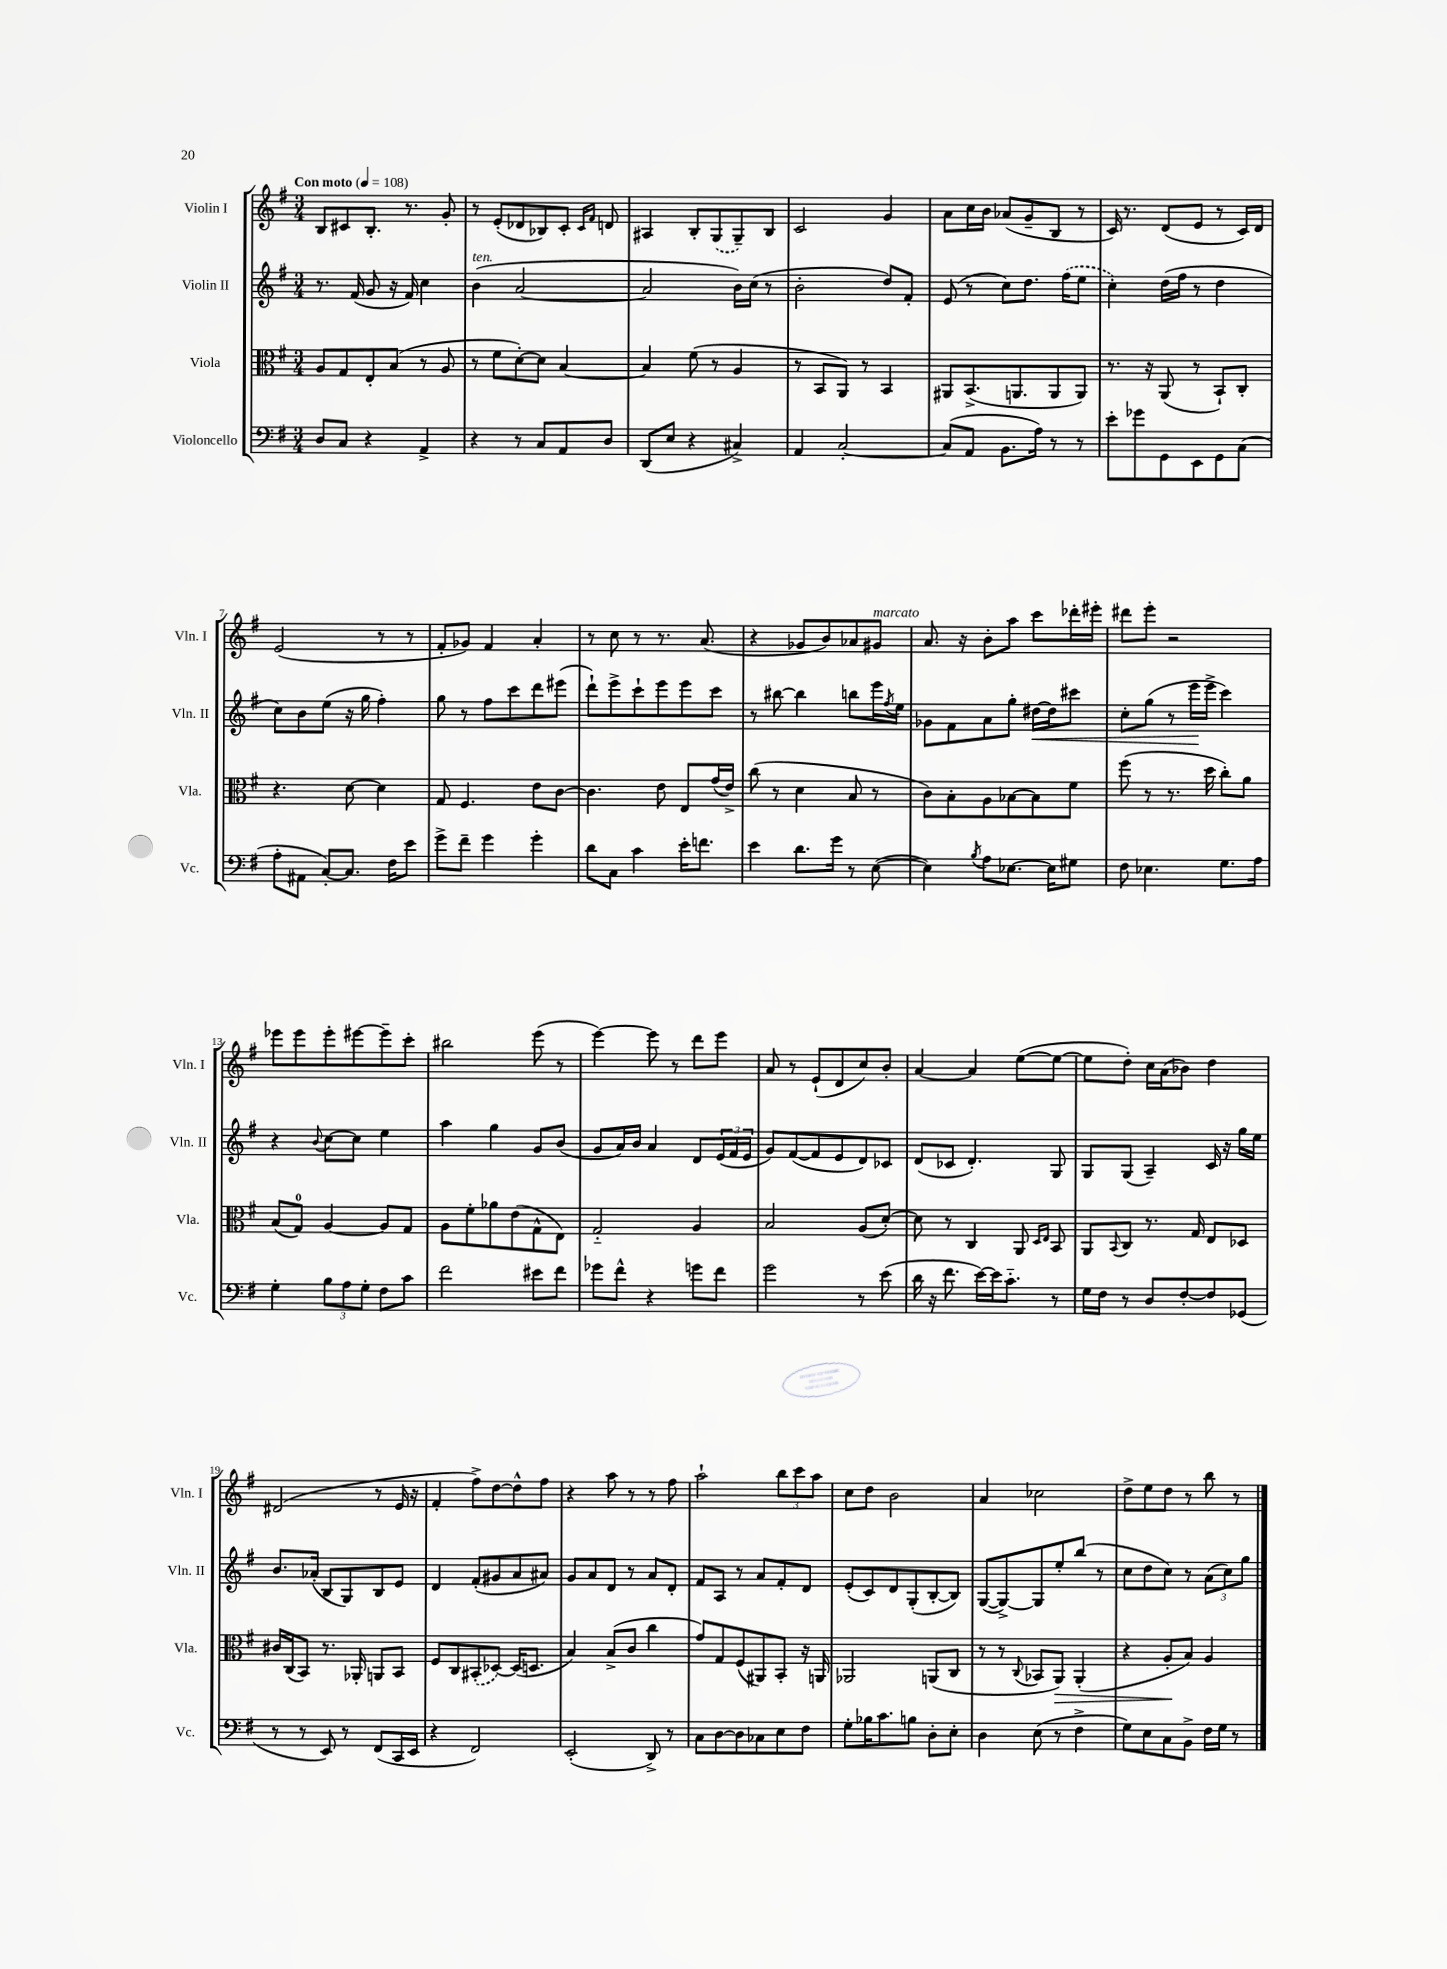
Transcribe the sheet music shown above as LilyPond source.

<<
\new StaffGroup <<
\new Staff = "s0" \with { instrumentName = "Violin I" shortInstrumentName = "Vln. I" } {
    \clef treble \key g \major \numericTimeSignature \time 3/4 \tempo "Con moto" 4 = 108
    b8 cis'8 b8.-. r8. g'8-. |
    r8 e'8-.( des'8 bes8) c'8-. \grace { c'16 fis'16 } d'8 |
    ais4 b8-. \once \slurDashed g8( g8--) b8 |
    c'2 g'4 |
    a'8 c''16 b'16 aes'8( g'8-- b8 r8 |
    c'16) r8. d'8( e'8 r8 c'16) d'16 |
    e'2( r8 r8 |
    fis'8-. ges'8) fis'4 a'4-. |
    r8 c''8 r8 r8. a'8.( |
    r4 ges'8 b'8) aes'8 gis'8^\markup { \italic "marcato" } |
    a'8. r16 b'8-. a''8 c'''8 des'''16-. eis'''16-. |
    dis'''8 e'''8-. r2 |
    ees'''8 ees'''8 ees'''8-. eis'''8~ eis'''8-- c'''8-. |
    bis''2 e'''8( r8 |
    e'''4~) e'''8 r8 d'''8 e'''8 |
    a'8 r8 e'8-!( d'8 c''8) b'8-. |
    a'4~ a'4 e''8~( e''8~ |
    e''8 d''8-.) c''16 a'16( bes'8) d''4 |
    dis'2( r8 e'16 r16 |
    fis'4-. fis''8->) d''8~ d''8-^ fis''8 |
    r4 a''8 r8 r8 fis''8 |
    a''2-! \tuplet 3/2 { b''8 c'''8 a''8 } |
    c''8 d''8 b'2 |
    a'4 ces''2 |
    d''8-> e''8 d''8 r8 b''8 r8 \bar "|." |
}
\new Staff = "s1" \with { instrumentName = "Violin II" shortInstrumentName = "Vln. II" } {
    \clef treble \key g \major \numericTimeSignature \time 3/4
    r8. fis'16( g'8 r16 fis'16) c''4 |
    b'4^\markup { \italic "ten." }( a'2~ |
    a'2 b'16) c''16( r8 |
    b'2-. d''8) fis'8-. |
    e'8( r8 c''8) d''8. \once \slurDashed fis''16( e''8 |
    c''4-.) d''16( fis''16 r8 d''4 |
    c''8) b'8 e''8( r16 g''16 fis''4-.) |
    g''8 r8 fis''8 c'''8 d'''8 eis'''8( |
    d'''8-!) e'''8-> c'''8-! e'''8 e'''8 c'''8 |
    r8 bis''8~ bis''4 b''8 e'''16 \acciaccatura { fis''8 } e''16 |
    ges'8 fis'8 a'8 g''8-. dis''16~\< dis''16 cis'''8 |
    c''8-. g''8( r8 e'''16\! e'''16-> c'''4) |
    r4 \appoggiatura { b'8 } c''8~ c''8 e''4 |
    a''4 g''4 g'8 b'8( |
    g'8 a'16) b'16 a'4 d'8 \tuplet 3/2 { e'16( fis'16 e'16 } |
    g'8) fis'8~( fis'8 e'8 d'8) ces'8 |
    d'8( ces'8 d'4.-.) g8 |
    g8 g8( a4--) c'16 r16 g''16 e''16 |
    b'8. aes'16-.( b8 g8) b8 e'8 |
    d'4 fis'8-.( gis'8 a'8 ais'8) |
    g'8 a'8 d'8 r8 a'8 d'8-. |
    fis'8 a8 r8 a'8 fis'8-. d'8 |
    e'8-.( c'8) d'8 g8-.( b8~-. b8) |
    g8~( g8~->) g8 e''8-. b''8( r8 |
    c''8 d''8 c''8) r8 \tuplet 3/2 { a'8( c''8) g''8 } \bar "|." |
}
\new Staff = "s2" \with { instrumentName = "Viola" shortInstrumentName = "Vla." } {
    \clef alto \key g \major \numericTimeSignature \time 3/4
    a8 g8 e8-. b8( r8 a8 |
    r8 fis'8 d'8~-.) d'8 b4~ |
    b4 fis'8( r8 a4 |
    r8 b,8 a,8) r8 b,4 |
    ais,8 b,8.->( a,8. a,8 a,8) |
    r8. r16 a,8( r8 b,8-!) c8-. |
    r4. d'8~ d'4 |
    g8 fis4. e'8 c'8~ |
    c'4. e'8 e8 g'16( e'16->) |
    c''8( r8 d'4 b8 r8 |
    c'8) b8-. a8 bes8~ bes8 fis'8 |
    fis''8( r8 r8. d''16 c''8-.) a'8 |
    b8( g8-0) a4~ a8 g8 |
    a8 fis'8-. aes'8 e'8( g8-^ e8) |
    g2-_ a4 |
    b2 a8( d'8~-.) |
    d'8 r8 c4 a,8 \grace { d16 e16 } b,8 |
    a,8 \appoggiatura { b,8 } c8 r8. g16 e8 des8 |
    cis'16 c16( b,8) r8. aes,16-. a,8 b,8 |
    fis8 c8 \once \slurDashed bis,8-.( des8~) des16( d8. |
    b4) b8->( c'8 c''4 |
    g'8) g8 fis8( ais,8) b,8-. r16 a,16 |
    aes,2 a,8( c8 |
    r8 r8 \appoggiatura { c8 } bes,8 a,8\>) a,4-.( |
    r4 a8-.\! b8) a4 \bar "|." |
}
\new Staff = "s3" \with { instrumentName = "Violoncello" shortInstrumentName = "Vc." } {
    \clef bass \key g \major \numericTimeSignature \time 3/4
    d8 c8 r4 a,4-> |
    r4 r8 c8 a,8 d8 |
    d,8( e8 r4 cis4->) |
    a,4 c2~-. |
    c8( a,8 b,8. a16) r8 r8 |
    e'8-. ges'8 g,8 e,8 g,8 c8( |
    a8-. ais,8 c8~-.) c8. fis16 e'8 |
    g'8-> fis'8-- g'4 g'4-. |
    d'8 c8 c'4 e'16-. f'8. |
    e'4 d'8. g'16 r8 e8~( |
    e4) \acciaccatura { b8 } a8 ees8.~ ees16 gis8 |
    fis8 ees4. g8. a16 |
    g4-. \tuplet 3/2 { b8 a8 g8-. } fis8 c'8 |
    fis'2 eis'8 fis'8 |
    ges'8 fis'8-^ r4 g'8 fis'8 |
    g'2 r8 e'8( |
    d'16 r16 fis'8. e'16~) e'16 c'8.-_ r8 |
    g16 fis16 r8 d8 fis8~-. fis8 ges,8( |
    r8 r8 e,8) r8 fis,8( c,16 e,16 |
    r4 fis,2) |
    e,2-.( d,8->) r8 |
    c8 d8~ d8 ces8 e8 fis8 |
    g8-. bes16 c'8. b8 d8-. e8-. |
    d4 e8( r8 fis4-> |
    g8) e8 c8 b,8-> fis16 g16 r8 \bar "|." |
}
>>
>>
